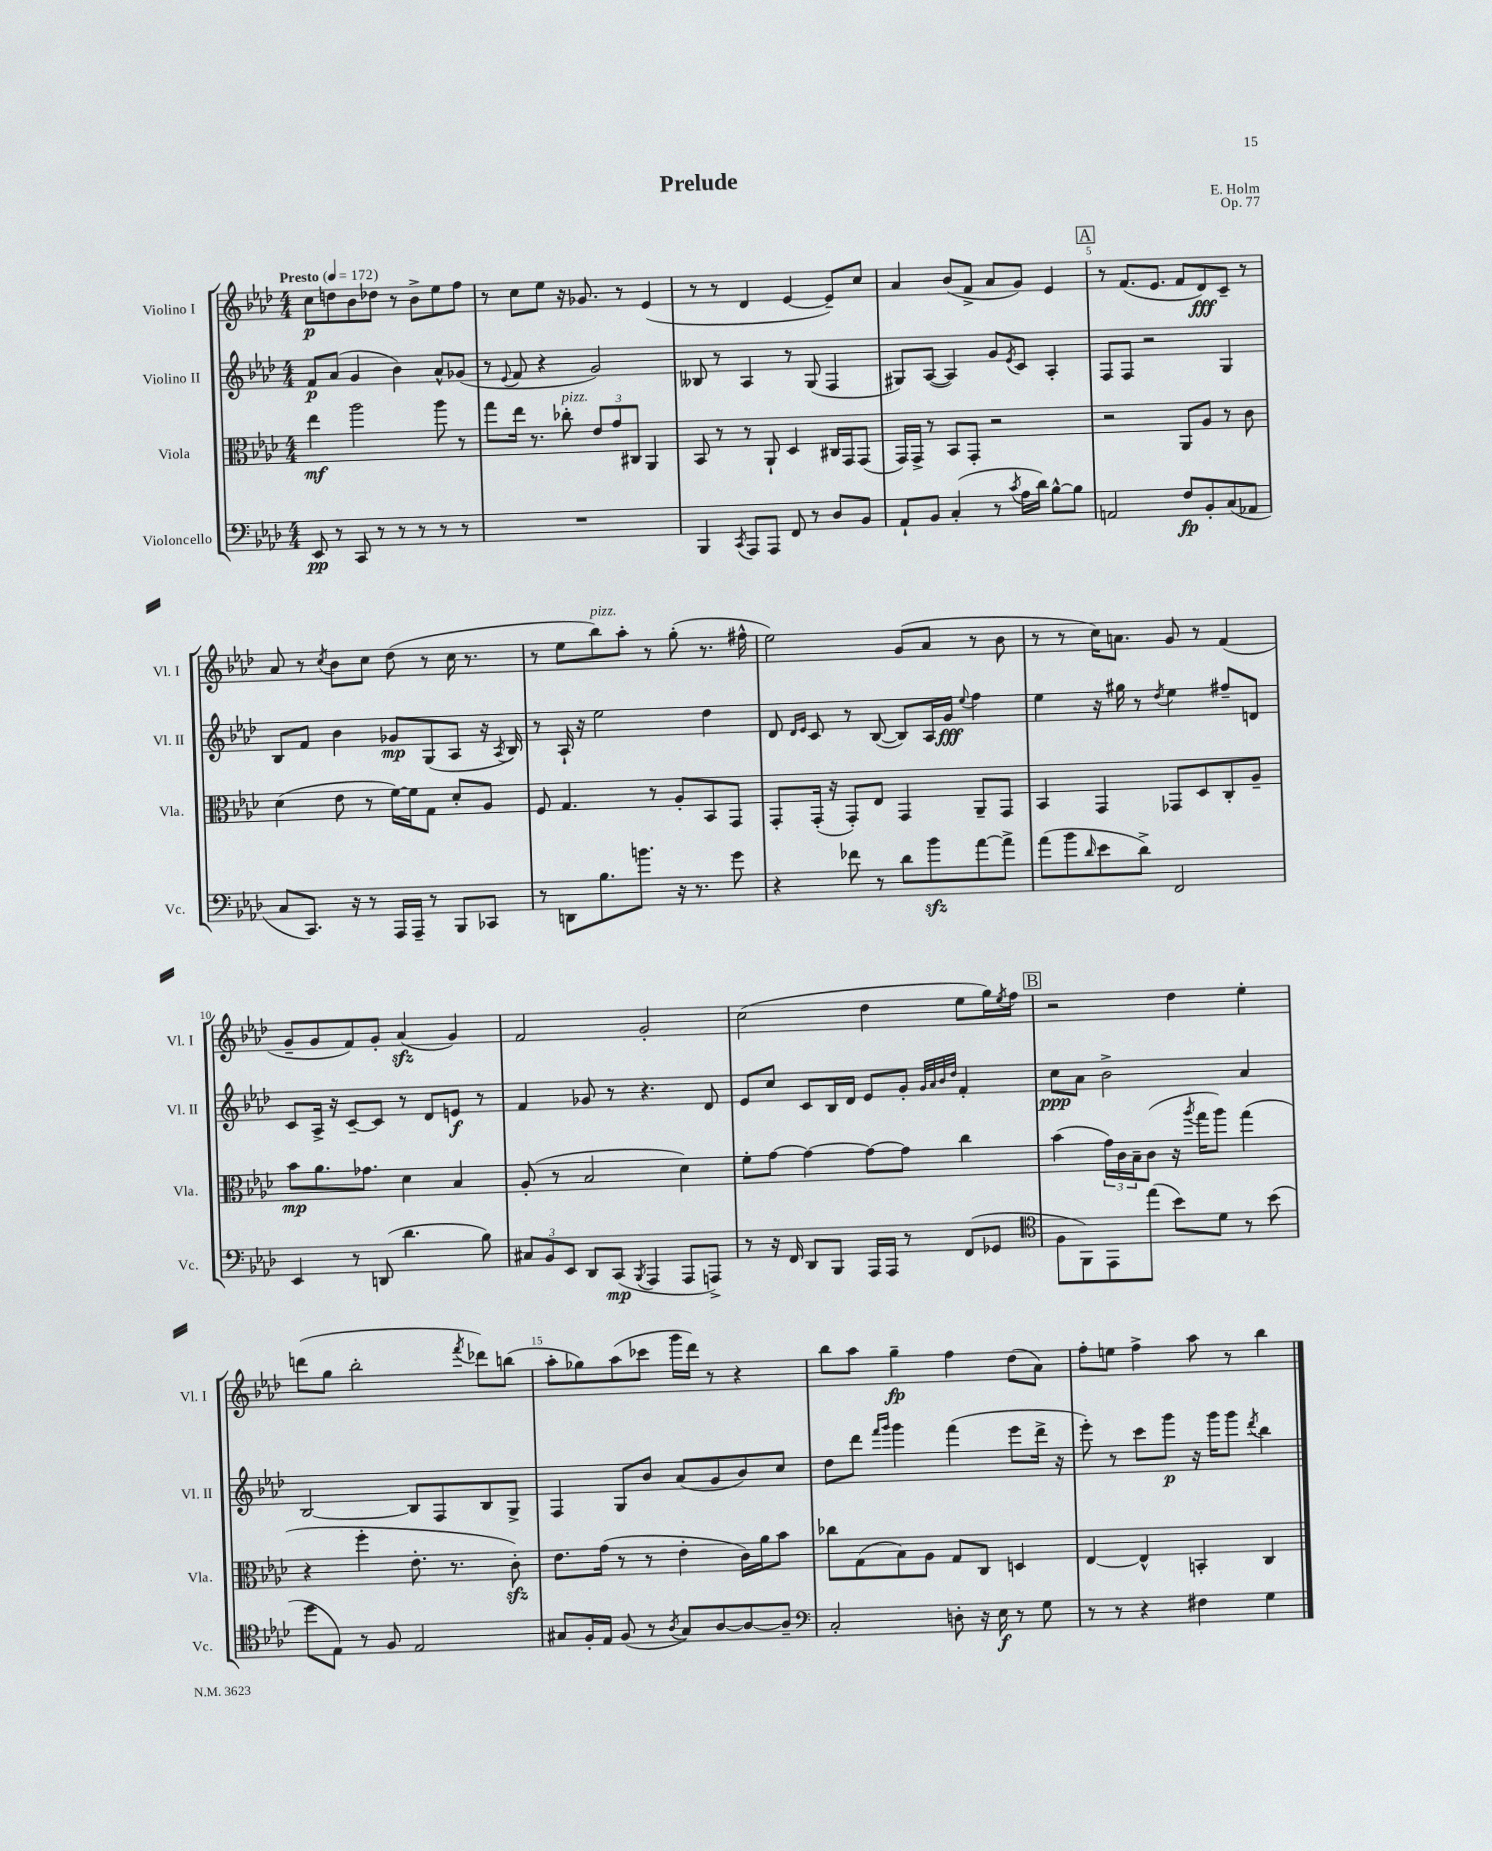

**kern	**kern	**kern	**kern
*staff4	*staff3	*staff2	*staff1
*clefF4	*clefC3	*clefG2	*clefG2
*k[b-e-a-d-]	*k[b-e-a-d-]	*k[b-e-a-d-]	*k[b-e-a-d-]
*M4/4	*M4/4	*M4/4	*M4/4
*MM172	*MM172	*MM172	*MM172
8EE-	4ee-	8f	8cc
8r	.	(8a-	8dd
8CC	2aa-	4g	8b-
8r	.	.	8dd-
8r	.	4b-)	8r
8r	.	.	8b-^
8r	8aa-	8a-^^	8ee-
8r	8r	(8g-	8ff
=	=	=	=
1r	8gg	8r	8r
.	.	8qqe-	.
.	16ee-	8f	8cc
.	8.r	.	.
.	.	4r	8ee-
.	8cc-'	.	16r
.	.	.	8.g-
.	12e-	2g)	.
.	12g	.	.
.	.	.	8r
.	12C#	.	.
.	4AA-	.	(4e-
=	=	=	=
4BBB-	8BB-	8B--	8r
.	8r	8r	8r
8qCC	.	.	.
8AAA-	8r	4A-	4d-
8AAA-	8AA-`	.	.
8FF	4D-	8r	[4e-
8r	.	(8G	.
8D-	16C#	4F	8e-~])
.	16GG	.	.
8BB-	(8GG	.	8cc
=	=	=	=
8AA-`	16GG)	8G#)	4a-
.	16GG^	.	.
8BB-	8r	([8A-	.
(4C'	8BB-	4A-])	(8b-
.	8GG'	.	8f^
8r	2r	8g	8a-
8qc	.	8qe-	.
16A-	.	8c	8g)
16d-)	.	.	.
[8B-^^	.	4A-'	4e-
8B-]	.	.	.
=	=	=	=
2AA	2r	8F	8r
.	.	8F	(8.f
.	.	2r	.
.	.	.	8.e-
8F	8AA-	.	8f
8BB-'	8A-	.	8d-)
(8C	8r	4G	8c~
8AA-	8c	.	8r
=	=	=	=
8C	(4d-	8B-	8a-
8.CC)	.	8f	8r
.	.	.	8qcc
.	8e-	4b-	8b-
16r	.	.	.
8r	8r	.	8cc
16AAA-	[16f)	8g-	(8dd-
16AAA-~	16f]	.	.
8r	8G	(8G	8r
8BBB-	8d-'	8A-	16cc
.	.	.	8.r
8CC-	8A-	16r	.
.	.	8qA-	.
.	.	16B-)	.
=	=	=	=
8r	8F	8r	8r
8DD	4.G	16A-`	8ee-
.	.	16r	.
8.B-	.	2ee-	8bb-)
.	.	.	8aa-'
8.b	.	.	.
.	8r	.	8r
16r	8A-'	.	(8gg'
8.r	.	.	.
.	8BB-	4dd-	8.r
8g	8GG	.	.
.	.	.	16ff#^^
=	=	=	=
4r	8GG'	8d-	2ee-)
.	.	16qqd-	.
.	.	16qqe-	.
.	(16GG'	8c	.
.	16r	.	.
8f-	8GG')	8r	.
8r	8E-	([8B-	.
8d-	4GG	8B-])	(8g
8b-	.	16A-	8a-
.	.	16g	.
.	.	8qqee-	.
[8a-	8AA-~	4ff	8r
8a-^]	8GG	.	8b-
=	=	=	=
(8a-	4BB-	4ee-	8r
8b-	.	.	8r
16qqd-	.	.	.
8e-	4GG	16r	16cc)
.	.	16gg#	8.a
8d-^)	.	8r	.
.	.	8qdd-	.
2FF	8GG-	4ee-	8g
.	8D-	.	8r
.	8C'	8ff#~	(4f
.	8A-~	8d	.
=	=	=	=
4EE-	8b-	8c	8g~
.	8.a-	16A-^	8g
.	.	16r	.
8r	.	[8c~	8f)
.	8.g-	.	.
(8DD	.	8c]	8g'
4.d-	4d-	8r	(4a-
.	.	8d-	.
.	4B-	8e	4g)
8B-)	.	8r	.
=	=	=	=
12C#	(8A-'	4f	2f
12BB-	.	.	.
.	8r	.	.
12EE-	.	.	.
8DD-	2B-	8g-	.
(8CC	.	8r	.
8qBBB-	.	.	.
4AAA-	.	4.r	2g'
8AAA-	4d-)	.	.
8AAA^)	.	8d-	.
=	=	=	=
8r	8f'	8e-	(2cc
16r	[8g	8cc	.
16FF	.	.	.
8DD-	4g_	8c	.
8BBB-	.	16B-	.
.	.	16d-	.
16AAA-	8g_	8e-	4dd-
16AAA-	.	.	.
8r	8g]	8g'	.
.	.	32qqg	.
.	.	32qqa-	.
.	.	32qqb-	.
.	.	32qqdd-	.
(8FF	4cc	4f'	8ee-
8GG-	.	.	16gg)
.	.	.	8qee-
.	.	.	16ff
=	=	=	=
*clefC4	*	*	*
8F	(4b-	8cc	2r
8FF)	.	8a-	.
8EE-	24g)	2b-^	.
.	24c	.	.
.	24B-~	.	.
(8ee-	(8c	.	.
8b-)	16r	.	4dd-
.	8qaa-	.	.
.	16gg	.	.
8d-	8aa-)	.	.
8r	(4gg	4a-	4ee-'
(8b-	.	.	.
=	=	=	=
8dd-	4r	[2B-	(8ddd
8E-)	.	.	8gg
8r	4ff'	.	2bb-'
8F	.	.	.
2E-	8.e-'	8B-]	.
.	.	8F	.
.	8.r	.	.
.	.	.	8qfff
.	.	8B-	8ddd-)
.	8c')	8G^	(8bb
=	=	=	=
8G#	8.e-	4F	8aa-'
16F'	.	.	8gg-)
16E-	(16g	.	.
(8F	8r	8G	(8aa-
8r	8r	8b-	8ccc-
8qA-	.	.	.
8G#)	4e-'	(8a-	16ggg
.	.	.	16ddd-)
[8A-	.	8g	8r
8A-_	16c)	8b-)	4r
.	16a-	.	.
8A-~]	8b-	8cc	.
=	=	=	=
*clefF4	*	*	*
2C'	8cc-	8dd-	8bb-
.	(8G	8ddd-	8aa-
.	.	16qqfff	.
.	.	16qqggg	.
.	8B-)	4ggg	4gg~
.	8A-	.	.
8D'	8G	(4fff	4ff
16r	8C	.	.
16E-	.	.	.
8r	4D	8eee-	(8dd-
8G	.	16ddd-^	8a-)
.	.	16r	.
=	=	=	=
8r	[4E-	8eee-')	8ff'
8r	.	8r	8ee
4r	4E-^^]	8ccc	4ff^
.	.	8ggg	.
4F#	4BB'	16r	8aa-
.	.	16ggg	.
.	.	8ggg	8r
.	.	8qddd-	.
4G	4C	4bb-	4bb-
==	==	==	==
*-	*-	*-	*-
